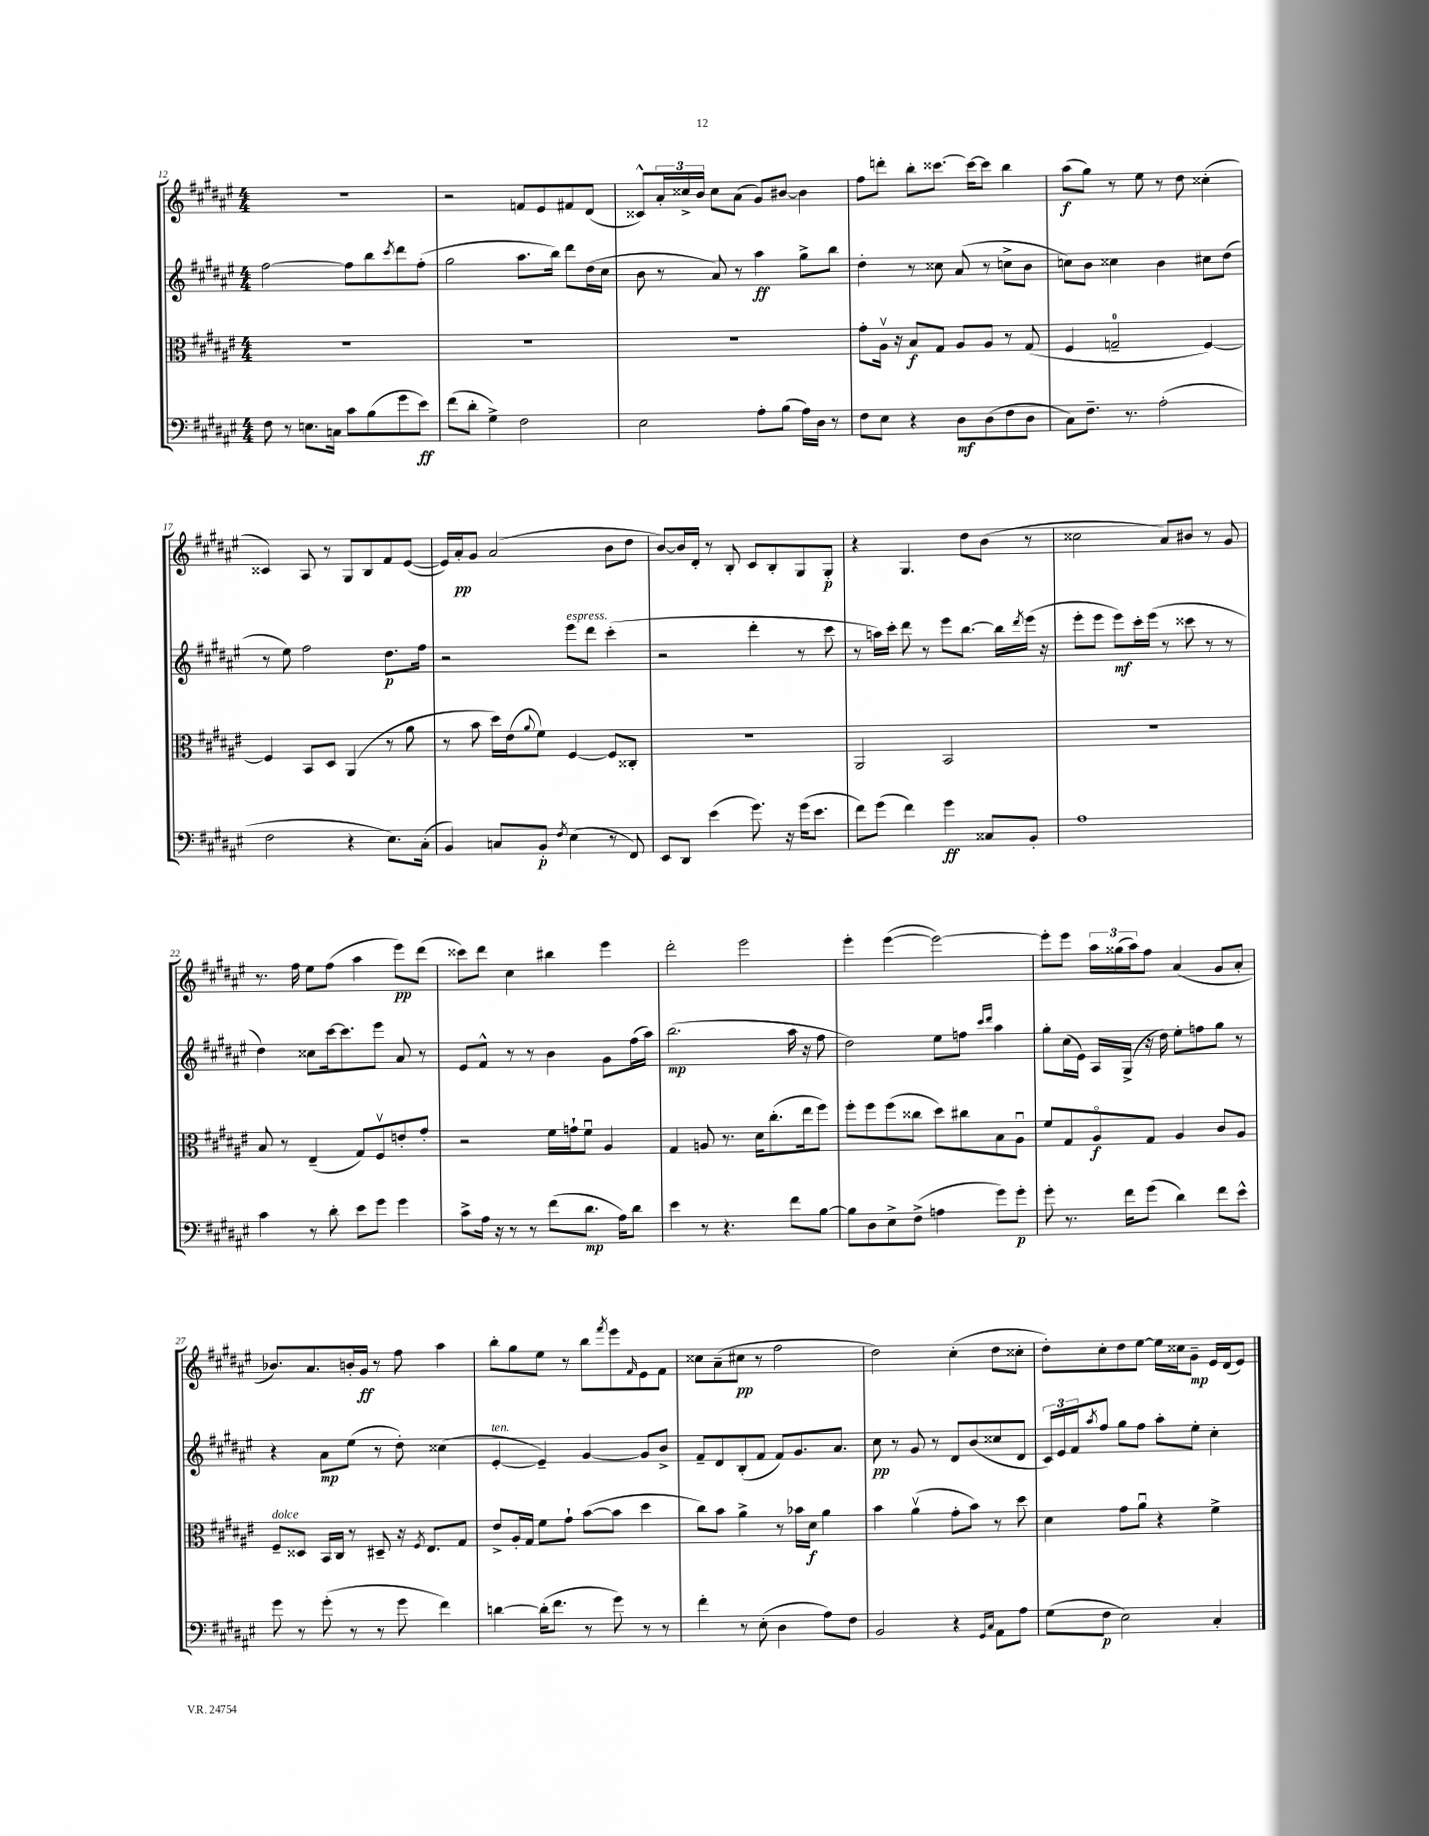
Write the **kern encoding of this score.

**kern	**kern	**kern	**kern
*staff4	*staff3	*staff2	*staff1
*clefF4	*clefC3	*clefG2	*clefG2
*k[f#c#g#d#a#e#]	*k[f#c#g#d#a#e#]	*k[f#c#g#d#a#e#]	*k[f#c#g#d#a#e#]
*M4/4	*M4/4	*M4/4	*M4/4
8F#	1r	[2ff#	1r
8r	.	.	.
8.E	.	.	.
16C	.	.	.
8c#	.	8ff#]	.
(8B	.	8bb	.
.	.	8qccc#	.
8g#	.	8ddd#	.
8e#)	.	(8ff#'	.
=	=	=	=
(8f#	1r	2gg#	2r
8d#'	.	.	.
4G#^)	.	.	.
2F#	.	8.aa#	8f
.	.	.	8e#
.	.	16bb)	.
.	.	8ddd#	8f#
.	.	(16dd#	(8d#
.	.	16cc#	.
=	=	=	=
2E#	1r	8b	8c##^^)
.	.	8r	24a#'
.	.	.	24cc##^
.	.	.	24b
.	.	8a#)	8cc##
.	.	8r	(8a#
8A#'	.	4aa#	8g#)
(8B	.	.	[8b#
16A#)	.	8gg#^	4b#]
16D#	.	.	.
8r	.	8bb	.
=	=	=	=
8F#	8g#'	4dd#'	8ff#
8E#	16A#v	.	8ddd'
.	16r	.	.
4r	8B	8r	8bb'
.	8G#	8cc##	[8.ccc##
8D#	8A#	(8a#	.
.	.	.	16ccc##_
(8D#	8A#	8r	8ccc##]
8F#	8r	8cc^	4bb
8D#	(8G#	8b	.
=	=	=	=
8C#)	4F#	8cc)	(8aa#
8.F#~	.	8b	8gg#)
.	2G~	4cc##	8r
8.r	.	.	.
.	.	.	8ee#
(2A#'	.	4b	8r
.	.	.	8dd#
.	[4F#)	8cc#	(4cc##'
.	.	(8dd#	.
=	=	=	=
2F#	4F#]	8r	4c##)
.	.	8ee#)	.
.	8BB	2ff#	8A#
.	8D#	.	8r
4r	(4AA#	.	8G#
.	.	.	8B
8.E#)	8r	8.dd#	8f#
.	8a#	.	([8e#
(16C#'	.	16ff#	.
=	=	=	=
4BB)	8r	2r	16e#])
.	.	.	16a#'
.	8b	.	8g#
8C	16dd#)	.	(2a#
.	(16e#	.	.
.	8qqa#	.	.
8BB'	8f#)	.	.
8qF#	.	.	.
(4E#	[4F#	8eee#	.
.	.	8ddd#	.
8r	8F#]	(4ccc#'	8b
8FF#)	8C##'	.	8dd#
=	=	=	=
8EE#	1r	2r	[8b)
8DD#	.	.	16b]
.	.	.	16d#'
(4e#	.	.	8r
.	.	.	8B'
8.g#)	.	4ddd#'	8c#
.	.	.	8B'
16r	.	.	.
(16g#	.	8r	8G#
8.e#	.	.	.
.	.	8ccc#	8G#'
=	=	=	=
8f#)	2AA#	8r	4r
(8g#	.	16aa)	.
.	.	16ccc#'	.
4f#)	.	8ddd#	4.G#
.	.	8r	.
4g#	2BB	8eee#	.
.	.	[8.bb	8dd#
8C##	.	.	(8b
.	.	16bb]	.
.	.	8qddd#	.
8BB'	.	(16eee#	8r
.	.	16r	.
=	=	=	=
1A#	1r	8eee#'	2cc##
.	.	8eee#	.
.	.	8eee#)	.
.	.	16ccc#'	.
.	.	(16eee#	.
.	.	8r	8a#)
.	.	8ccc##	8b#
.	.	8r	8r
.	.	8r	8g#
=	=	=	=
4c#	8B	4dd#)	8.r
.	8r	.	.
.	.	.	16ff#
8r	(4E#~	8cc##	8ee#
8d#'	.	[16ccc#	(8ff#
.	.	8.ccc#]	.
8e#	8G#)	.	4aa#
8g#	8F#v	8eee#	.
4g#	8e'	8a#	8eee#)
.	8g#'	8r	(8ddd#
=	=	=	=
8c#^	2r	8e#	8ccc##)
16A#	.	8f#^^	8ddd#
16r	.	.	.
8r	.	8r	4cc#
8r	.	8r	.
(8f#	16f#	4b	4bb#
.	16g`	.	.
8.d#	8f#u	.	.
.	4A#	8g#	4eee#
16A#)	.	.	.
8d#	.	(16ff#	.
.	.	16aa#)	.
=	=	=	=
4e#	4G#	(2.bb	2ddd#'
8r	8A	.	.
4.r	8.r	.	.
.	.	.	2eee#
.	16d#	.	.
.	(8.cc#'	.	.
8f#	.	16aa#	.
.	16ee#	16r	.
[8B	8ff#)	8ff#	.
=	=	=	=
8B]	8ff#'	2dd#)	4eee#'
8D#	8ff#	.	.
8E#^	(8ff#	.	([4eee#
(8F#^	8cc##	.	.
4A	8dd#)	8ee#	2eee#_)
.	8cc#	8ff	.
.	.	16qqccc#	.
.	.	16qqddd#	.
8g#)	8B	4aa#	.
8g#'	8A#u	.	.
=	=	=	=
8g#'	8f#	8gg#'	8eee#']
8.r	8G#	(16cc#	8eee#
.	.	16e#)	.
.	8A#o	16A#	24aa#
.	.	.	(24gg##
16f#	.	(16G#^	.
.	.	.	24aa#)
(8g#	8G#	16r	8ff#
.	.	16dd#)	.
4d#)	4A#	8ee#'	(4a#
.	.	8ff	.
8f#	8c#	8gg#	8g#
8e#^^	8A#	8r	8a#'
=	=	=	=
8g#	8F#~	4r	8.b-)
8r	8D##	.	.
.	.	.	8.a#
(8g#'	16BB	8a#	.
.	16C#	.	.
8r	8r	(8ee#	16b'
.	.	.	16g#
8r	8D#~	8r	8r
8g#	16r	8dd#')	8ff#
.	8qF#	.	.
.	8.E#	.	.
4f#)	.	(4cc##	4aa#
.	8G#	.	.
=	=	=	=
[4d	8e#^	[4e#'	8bb'
.	16A#'	.	8gg#
.	16G#	.	.
(16d']	8f#	4e#~])	8ee#
8.f#	.	.	.
.	8g#`	.	8r
8r	([8b	[4g#	8bb
.	.	.	8qfff#
8g#)	8b]	.	8eee#
.	.	.	16qqf#
8r	4dd#	8g#]	8e#
8r	.	8b^	8f#
=	=	=	=
4f#'	8cc#)	8f#~	8cc##
.	8b	8d#	(8a#~
8r	4a#^	(8B'	8cc#
(8E#'	.	8f#	8r
4D#	8r	8f#)	2ff#
.	16b-	8.g#	.
.	16d#	.	.
8A#)	4a#	.	.
.	.	8.a#	.
8F#	.	.	.
=	=	=	=
2BB	4b	8cc#	2dd#)
.	.	8r	.
.	(4a#v	8g#	.
.	.	8r	.
4r	8g#'	8d#	(4cc#'
.	8b)	(8b	.
16qqGG#	.	.	.
16qqC#	.	.	.
8AA#	8r	8cc##	8dd#
8A#	8dd#	8d#	8cc##'
=	=	=	=
(8G#	4d#	24c#)	8dd#')
.	.	24e#	.
.	.	24f#	.
.	.	8qaa#	.
8F#	.	8ff#	8cc#'
2E#)	8g#	8gg#	8dd#
.	8a#u	8ff#	[8ee#
.	4r	8aa#'	16ee#]
.	.	.	16cc##
.	.	8ee#'	8g#~
4C#'	4f#^	4cc#'	16e#
.	.	.	(16d#
.	.	.	8e#)
==	==	==	==
*-	*-	*-	*-
